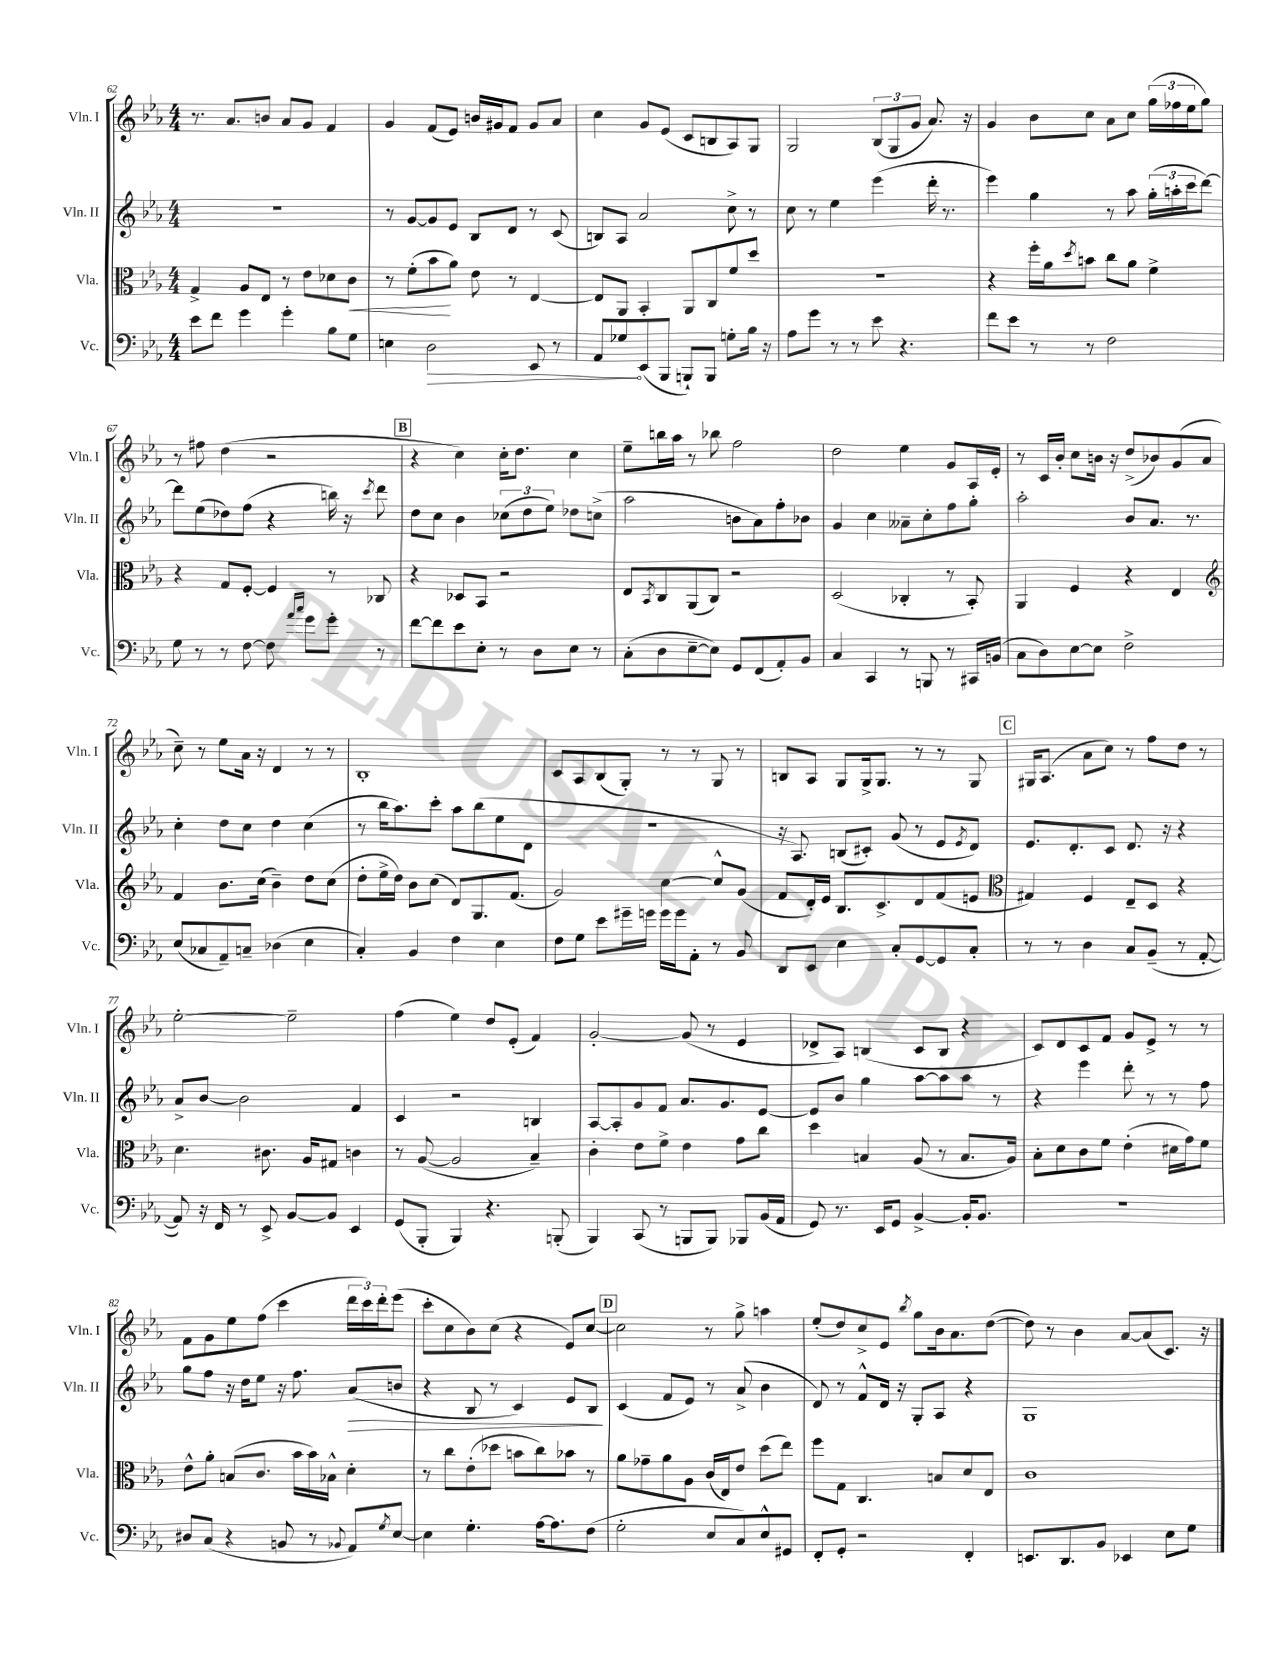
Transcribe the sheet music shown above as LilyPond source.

<<
\new StaffGroup <<
\new Staff = "s0" \with { instrumentName = "Vln. I" shortInstrumentName = "Vln. I" } {
    \clef treble \key ees \major \numericTimeSignature \time 4/4
    r8. aes'8. b'8 aes'8 g'8 f'4 |
    g'4 f'8( ees'8) b'16 gis'16 f'8 gis'8 aes'8 |
    c''4 g'8 ees'8( c'8 b8 aes8) g8 |
    g2 \tuplet 3/2 { bes8( g8 g'8 } aes'8.) r16 |
    g'4 bes'8 c''8 aes'8 c''8 \tuplet 3/2 { g''16( fes''16 ees''16 } g''8) |
    r8 fis''8 d''4( r2 |
    \mark \markup { \box "B" } r4 c''4) c''16-. d''8. c''4 |
    ees''8-- b''16 aes''16 r8 bes''8 f''2 |
    d''2 ees''4 g'8 aes16 ees'16-. |
    r8 c'16 bes'16-. c''8 b'16 r16 d''8->( bes'8) g'8( aes'8 |
    c''8--) r8 ees''8 aes'16 r16 d'4 r8 r8 |
    bes1-. |
    c'8 aes8 bes8( g8-.) r8 r8 g8 r8 |
    b8 aes8 g8 g16-> g8. r8 r8 g8 |
    \mark \markup { \box "C" } gis16 aes8.( aes'8 c''8) r8 f''8 d''8 r8 |
    ees''2~-. ees''2-- |
    f''4( ees''4) d''8 ees'8-.( f'4) |
    g'2~-. g'8( r8 ees'4 |
    des'8-> aes8) b4( c'8 b8 r4 |
    c'8) d'8 c'8 f'8 g'8 ees'8-> r8 r8 |
    f'8 g'8 ees''8 f''8( c'''4 \tuplet 3/2 { d'''16 c'''16) d'''16-. } ees'''8( |
    c'''8-. c''8 bes'8) c''8( r4 ees'8) c''8~ |
    \mark \markup { \box "D" } c''2 r8 g''8-> a''4 |
    ees''8-.( d''8) c''8-> ees'8 \acciaccatura { bes''8 } g''8 bes'16 aes'8. d''8~( |
    d''8) r8 bes'4 aes'8~ aes'8( c'8.) r16 \bar "|." |
}
\new Staff = "s1" \with { instrumentName = "Vln. II" shortInstrumentName = "Vln. II" } {
    \clef treble \key ees \major \numericTimeSignature \time 4/4
    R1 |
    r8 g'8~ g'8 ees'8 bes8 d'8 r8 c'8( |
    b8) aes8 aes'2 c''8-> r8 |
    c''8 r8 ees''4 ees'''4( d'''16-. r8. |
    ees'''4) g''4 r8 aes''8 \tuplet 3/2 { g''16-.( a''16-. c'''16 } d'''8~) |
    d'''8 ees''8( des''8) f''8( r4 b''16) r16 \acciaccatura { c'''8 } d'''8 |
    \mark \markup { \box "B" } d''8 c''8 bes'4 \tuplet 3/2 { ces''8( d''8 ees''8) } des''8 c''8->( |
    aes''2 b'8 aes'8) f''8-. bes'8 |
    g'4 c''4 aeses'8-- c''8-. f''8 g''8-. |
    aes''2-. bes'8 aes'8. r8. |
    c''4-. d''8 c''8 d''4 c''4( |
    r8 bes''16 aes''8.) c'''8-. aes''8 bes''8( ees''8 d'8 |
    R1 |
    r16 aes8.) b8( cis'8-.) g'8( r8 ees'8 \acciaccatura { ees'8 } d'8) |
    \mark \markup { \box "C" } ees'8. d'8.-. c'8 d'8. r16 r4 |
    aes'8-> bes'8~ bes'2 f'4 |
    c'4 r2 b4 |
    aes8~ aes8-. g'8 f'8 aes'8. g'8. ees'8~ |
    ees'8 bes'8 g''4 aes''8~ aes''8 aes''8 r8 |
    r4 ees'''4 d'''8-. r8 r8 f''8 |
    g''8 f''8 r16 d''16 ees''8 r16 f''8. aes'8\>( b'8 |
    r4 bes8 r8 c'4) ees'8 bes8\! |
    \mark \markup { \box "D" } c'4( f'8 ees'8) r8 aes'8->( bes'4 |
    d'8) r8 f'8-^ d'16 r16 g8-. aes8 r4 |
    g1 \bar "|." |
}
\new Staff = "s2" \with { instrumentName = "Vla." shortInstrumentName = "Vla." } {
    \clef alto \key ees \major \numericTimeSignature \time 4/4
    g4-> aes8 ees8 r8 ees'8 des'8 c'8\< |
    r8 f'8-.( bes'8\! aes'8) ees'8 r8 ees4~ |
    ees8 aes,8 bes,4-. aes,8 c8 f'8 d''8 |
    R1 |
    r4 f''16-. aes'16 \acciaccatura { d''8 } b'8 c''8 aes'8 f'4-> |
    r4 g8 f8~-. f4 r8 ces8 |
    \mark \markup { \box "B" } r4 des8 bes,8 r2 |
    ees8 \acciaccatura { bes,8 } c8 aes,8( c8) r2 |
    d2( ces4-. r8 bes,8-.) |
    aes,4 f4 r4 ees4 |
    \clef treble f'4 bes'8. c''16( bes'4--) d''8 c''8( |
    d''8-. ees''16-> d''16) bes'8 c''8( d'8) g8. f'8.( |
    g'2) c''4~ c''8-^ g'8( |
    f'8 d'16-.) ees'16 bes8. c'8.-> d'8 f'8( e'8 |
    \mark \markup { \box "C" } \clef alto gis4) f4 ees8-- d8 r4 |
    d'4. cis'8. aes16 gis8 c'4 |
    r8 aes8~( aes2 bes4--) |
    c'4-. ees'8 f'8-> ees'4 g'8 c''8 |
    d''4 b4 aes8( r8 b8. aes16) |
    bes8-. d'8 c'8 f'8 ees'4-.( dis'16 g'16) f'8 |
    ees'8-^ aes'8-. b8( c'8. bes'16 bes'16) bes16-^ d'4-. |
    r8 c''8 ees'8-.( des''8 b'8 c''8) bes'8 r8 |
    \mark \markup { \box "D" } aes'8 ges'8-- aes'8 aes8 c'16( ees16) ees'8 d''8( ees''8) |
    f''8 g8 c4. b8 d'8 ees8 |
    c'1 \bar "|." |
}
\new Staff = "s3" \with { instrumentName = "Vc." shortInstrumentName = "Vc." } {
    \clef bass \key ees \major \numericTimeSignature \time 4/4
    ees'8 f'8 g'4 g'4-. bes8 g8 |
    e4 \once \override Hairpin.circled-tip = ##t d2\> ees,8 r8 |
    aes,8 ges8\! ees,8( bes,,8 b,,8-!) b,,8 g8-. bes16 r16 |
    aes8 g'8 r8 r8 ees'8 r4. |
    f'8 ees'8 r8 r8 f2 |
    g8 r8 r8 f8~ f8 \grace { aes'16 c''16 } g'8 g'8-. r8 |
    \mark \markup { \box "B" } f'8~ f'8 ees'8 ees8-. r8 d8 ees8 r8 |
    c8-.( d8 ees8~-- ees8) g,8 f,8( aes,8-.) bes,8 |
    c4 c,4 r8 b,,8 r8 cis,16 b,16( |
    c8 d8) ees8~ ees8 f2-> |
    ees8( ces8 aes,8--) c8-- des4( ees4 |
    c4-.) bes,4 f4 ees4 |
    f8 g8 ees'8 gis'16-- g'16 g'16 g'16 aes,8-. r8 bes,8 |
    d,8 ees,8 ees4 c8-. g,8~ g,8 c8-. |
    \mark \markup { \box "C" } r8 r8 d4 c8 bes,8--( r8 aes,8~-. |
    aes,8) r16 f,16 r8 ees,8-> bes,8~ bes,8 ees,4 |
    g,8( bes,,8-. bes,,4) r4. b,,8-.( |
    bes,,4) c,8( r8 b,,8 b,,8) bes,,8 bes,16( aes,16 |
    g,8) r8. ees,16 g,8 bes,4~-> bes,16-. bes,8. |
    R1 |
    dis8 c8( r4 b,8 r8 \appoggiatura { bes,8 } aes,8) \acciaccatura { g8 } ees8~ |
    ees4 g4.-. aes16~ aes8. f8( |
    \mark \markup { \box "D" } g2-. ees8 c8) ees8-^ gis,8 |
    f,8-. g,8-. r2 f,4-. |
    e,8. d,8. bes,8 ees,4 ees8 g8 \bar "|." |
}
>>
>>
\layout { \context { \Score currentBarNumber = #62 } }
